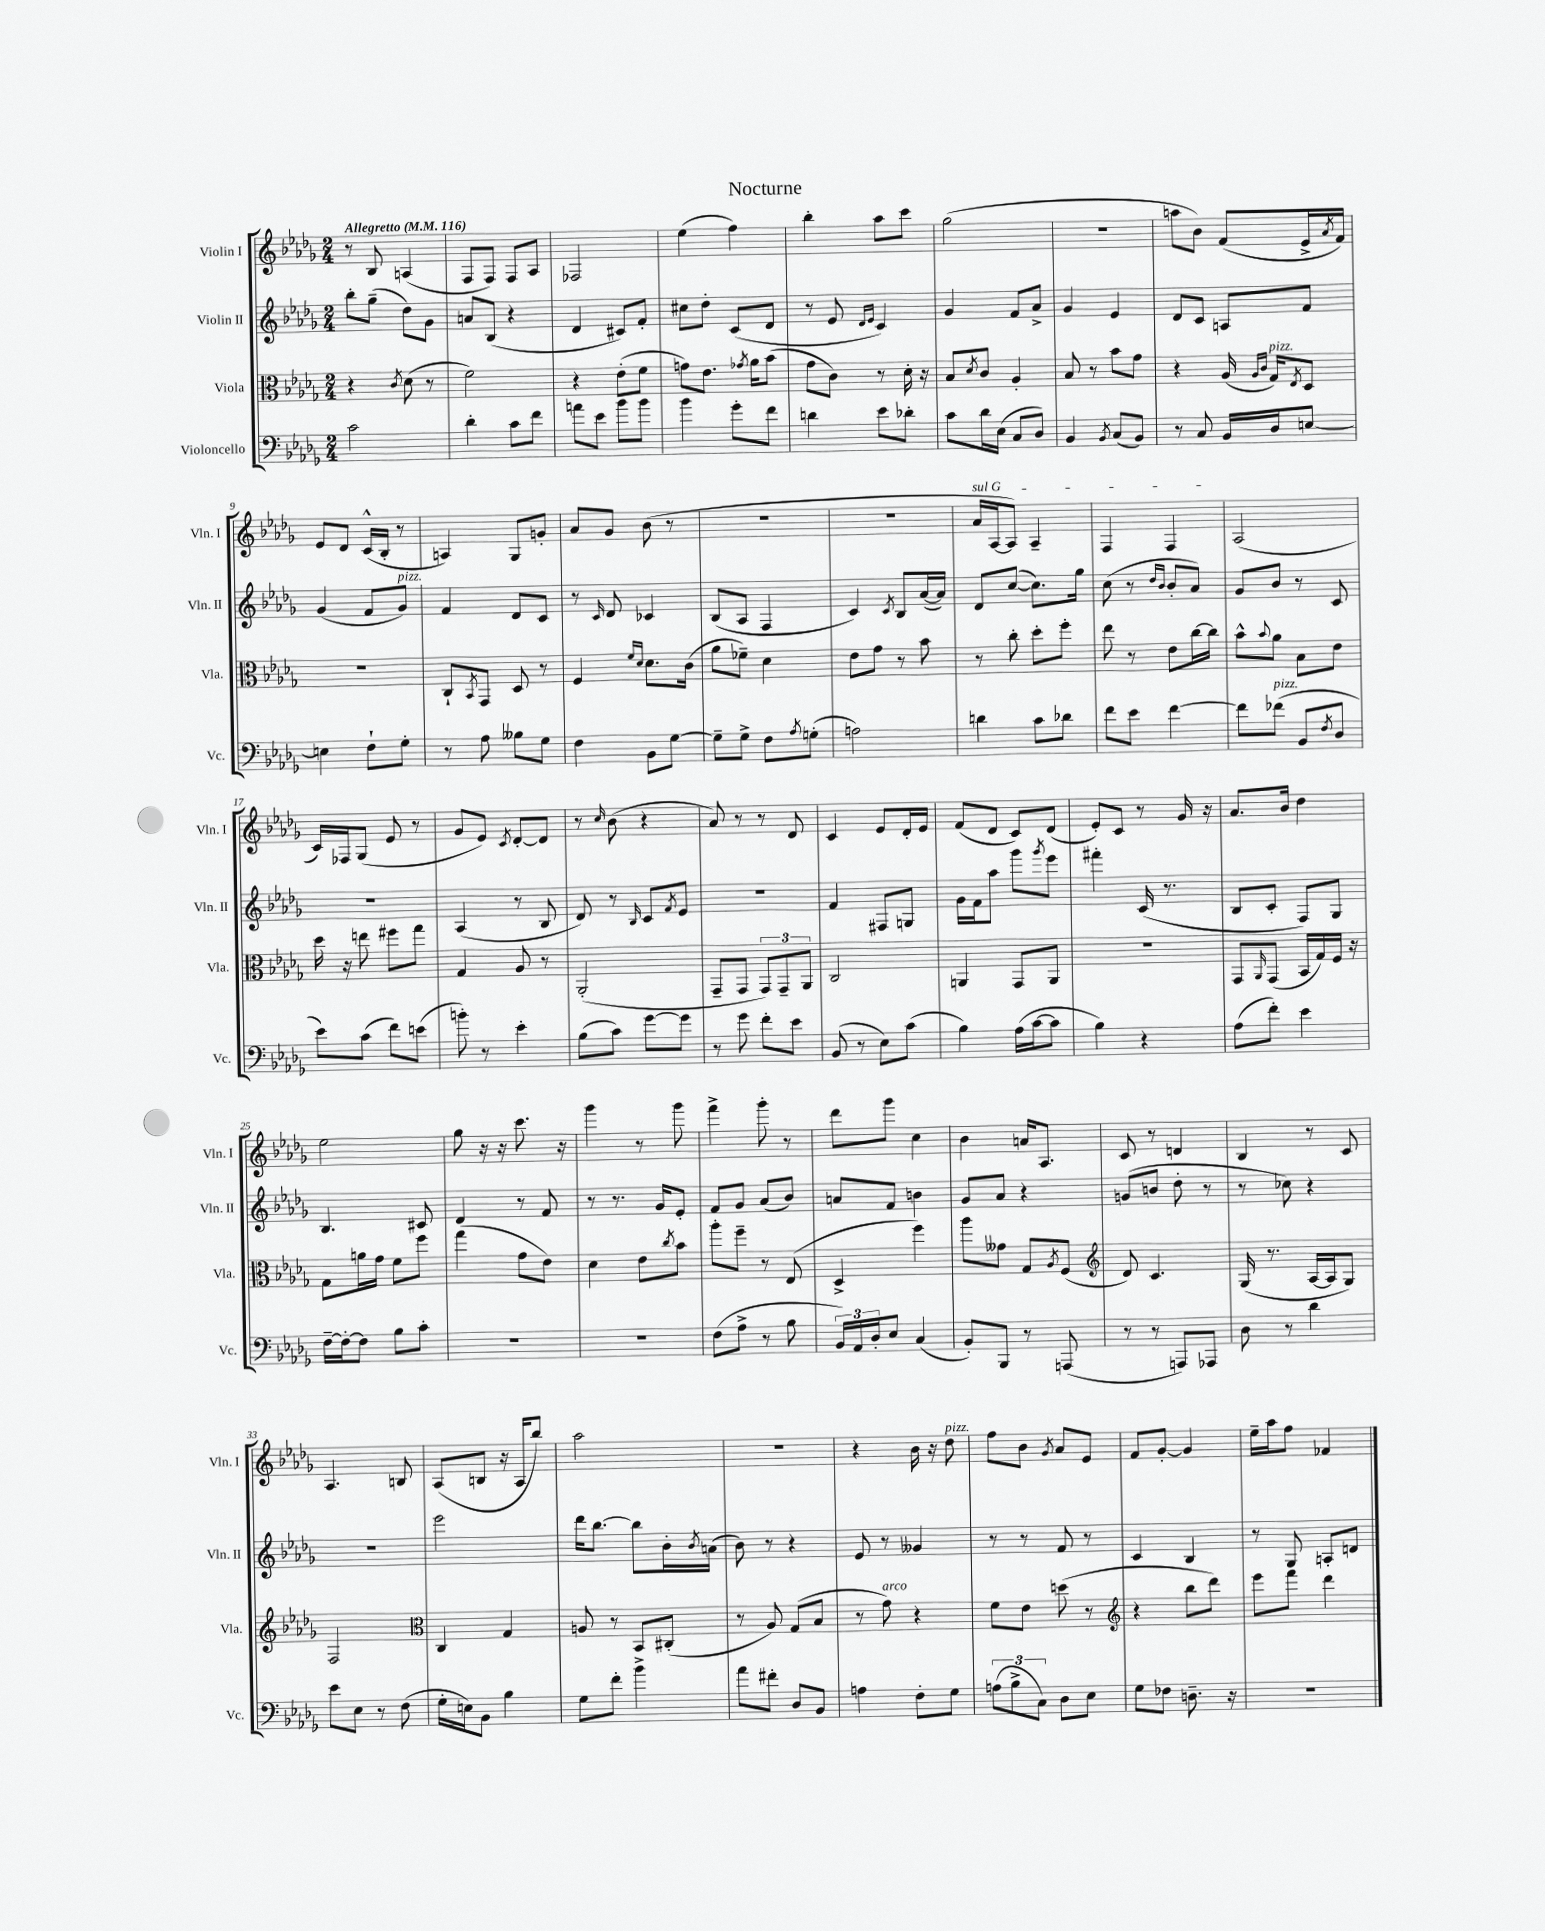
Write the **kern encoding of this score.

**kern	**kern	**kern	**kern
*staff4	*staff3	*staff2	*staff1
*clefF4	*clefC3	*clefG2	*clefG2
*k[b-e-a-d-g-]	*k[b-e-a-d-g-]	*k[b-e-a-d-g-]	*k[b-e-a-d-g-]
*M2/4	*M2/4	*M2/4	*M2/4
*MM116	*MM116	*MM116	*MM116
2c	4r	8bb-'	8r
.	.	(8gg-~	8B-
.	8qc	.	.
.	(8d-	8dd-)	(4A
.	8r	8g-	.
=	=	=	=
4d-'	2f)	8a	8F
.	.	(8B-	8F)
8c	.	4r	8F
8f	.	.	8A-
=	=	=	=
8a	4r	4d-	2F-
8e-	.	.	.
8b-	(8e-'	8c#)	.
8b-	8f	8f'	.
=	=	=	=
4b-	8g)	8cc#	(4ee-
.	8.e-	8dd-'	.
8g-'	.	(8c	4ff)
.	8qg-	.	.
.	16a-	.	.
8f	(8b-	8d-	.
=	=	=	=
4d	8g-	8r	4bb-'
.	8c)	8e-	.
.	.	16qqd-	.
.	.	16qqe-	.
8e-	8r	4c)	8aa-
8d-'	16d-'	.	8ccc
.	16r	.	.
=	=	=	=
8c	8B-	4g-	(2gg-
.	8qd-	.	.
16d-	8c	.	.
(16E-	.	.	.
8C	4A-'	8f	.
8D-)	.	8a-^	.
=	=	=	=
4BB-	8B-	4g-	2r
.	8r	.	.
8qBB-	.	.	.
(8C	8b-	4e-	.
8BB-)	8g-	.	.
=	=	=	=
8r	4r	8d-	8aa
8C	.	8c	8b-)
16BB-	(16A-	8A	(8f
.	16qqA-	.	.
.	16qqc	.	.
16D-	16G-)	.	.
.	8qE-	.	.
[8E	8D-	8f	16e-^
.	.	.	8qa-
.	.	.	16f)
=	=	=	=
4E]	2r	(4g-	8e-
.	.	.	8d-
8F`	.	8f	(16c^^
.	.	.	16B-'
8G-'	.	8g-)	8r
=	=	=	=
8r	8C`	4f	4A)
.	8qBB-	.	.
8A-	8GG-	.	.
8B--	8D-	8d-	8G-
8G-	8r	8c	8g'
=	=	=	=
4F	4F	8r	8a-
.	.	16qqc	.
.	.	8d-	8g-
.	16qqf	.	.
.	16qqd-	.	.
8BB-	8.d-	4c-	(8b-
[8G-	.	.	8r
.	(16c	.	.
=	=	=	=
8G-~]	8a-	(8B-	2r
8G-^	8f-~)	8A-	.
8F	4d-	4F	.
8qA-	.	.	.
(8G'	.	.	.
=	=	=	=
2A)	8e-	4c)	2r
.	8g-	.	.
.	.	8qc	.
.	8r	8B-	.
.	8b-	([16a-	.
.	.	16a-])	.
=	=	=	=
4d	8r	8d-	16a-
.	.	.	[16A-
.	8cc'	([8cc	8A-])
8c	8dd-'	8.cc])	4A-~
8d-	8ff'	.	.
.	.	16gg-	.
=	=	=	=
8f	8ee-	(8cc	4F
8e-	8r	8r	.
.	.	16qqdd-	.
.	.	16qqb-	.
[4f	8e-	8b-'	4F
.	[16cc	8a-)	.
.	16cc]	.	.
=	=	=	=
8f]	8b-^^	8g-	(2A-
.	8qqb-	.	.
(8f-	8a-	8b-	.
8BB-	8B-	8r	.
8qF	.	.	.
8D-	8e-	8c	.
=	=	=	=
8e-)	16dd-	2r	16c)
.	16r	.	16F-
(8c	8ee	.	(8G-
8f)	8ff#	.	8e-
(8e	8gg-	.	8r
=	=	=	=
8b')	4G-	(4A-	8g-
8r	.	.	8e-)
.	.	.	8qc
4e-'	8A-	8r	[8d-'
.	8r	8B-	8d-]
=	=	=	=
(8B-	(2AA-'	8d-)	8r
.	.	.	16qqcc
8c)	.	8r	(8b-
.	.	16qqB-	.
[8g-	.	8c	4r
.	.	8qf	.
8g-]	.	8e-	.
=	=	=	=
8r	8GG-~	2r	8a-)
8g-	8GG-	.	8r
8f'	12GG-)	.	8r
.	12GG-~	.	.
8e-	.	.	8d-
.	12AA-	.	.
=	=	=	=
(8BB-	2C	4f	4c
8r	.	.	.
8E-)	.	8F#	8e-
(8c	.	8G	16d-'
.	.	.	16e-
=	=	=	=
4B-)	4AA	16g-	(8f
.	.	16f	.
.	.	8aa-	8d-
(16A-	8GG-	8ggg-	8c)
[16c	.	.	.
.	.	8qggg-	.
8c]	8AA	8eee-	(8d-
=	=	=	=
4B-)	2r	4fff#'	8e-')
.	.	.	8c
4r	.	(16c	8r
.	.	8.r	.
.	.	.	16g-
.	.	.	16r
=	=	=	=
(8A-	8GG-	8B-	8.a-
.	16qqAA-	.	.
8f')	(8GG-	8c'	.
.	.	.	16b-
4e-	16BB-	8F)	4dd-
.	16G-)	.	.
.	16F	8G-	.
.	16r	.	.
=	=	=	=
[16F~	8G-	4.B-	2ee-
16F'_	.	.	.
8F]	16a	.	.
.	16g-	.	.
8B-	8f	.	.
8c'	8ff	8c#	.
=	=	=	=
2r	(4gg-	4d-	8gg-
.	.	.	16r
.	.	.	16r
.	8g-	8r	8.ccc
.	8e-)	8f	.
.	.	.	16r
=	=	=	=
2r	4d-	8r	4ggg-
.	.	8.r	.
.	8e-	.	8r
.	.	16g-	.
.	8qcc	.	.
.	8b-	8e-'	8ggg-
=	=	=	=
(8F	8aa-'	8f	4fff^
8A-^	8ff~	8g-	.
8r	8r	(8a-	8ggg-'
8B-	(8E-	8b-)	8r
=	=	=	=
24BB-)	4D-^	8a	8ddd-
24AA-	.	.	.
24D-'	.	.	.
8E-	.	8f	8ggg-
(4C	4ff)	4b	4cc
=	=	=	=
8BB-')	8aa-	8g-	4b-
8BBB-	8g--	8a-	.
8r	8G-	4r	16a
.	.	.	8.A-
.	8qA-	.	.
(8AAA	(8F	.	.
=	=	=	=
*	*clefG2	*	*
8r	8d-)	(8g	8c
8r	4.c	8b	8r
8AAA)	.	8dd-'	4d
8AAA-	.	8r	.
=	=	=	=
8D-	(16G-	8r	4B-
.	8.r	.	.
8r	.	8cc-)	.
4d-	[16A-	4r	8r
.	16A-]	.	.
.	8G-)	.	8c
=	=	=	=
8e-	2F	2r	4.A-
8E-	.	.	.
8r	.	.	.
(8F	.	.	8B
=	=	=	=
*	*clefC3	*	*
16G-'	4C	2eee-	(8A-
16E)	.	.	.
8BB-	.	.	8B
4B-	4G-	.	16r
.	.	.	16A-
.	.	.	8bb-)
=	=	=	=
8G-	8A	16ddd-	2aa-
.	.	[8.bb-	.
8f'	8r	.	.
4b-^	8BB-	8bb-]	.
.	(8C#'	16b-'	.
.	.	8qb-	.
.	.	(16a	.
=	=	=	=
8a-	8r	8b-)	2r
8f#'	8A-)	8r	.
8D-	(8G-	4r	.
8BB-	8B-	.	.
=	=	=	=
4A	8r	8e-	4r
.	8g-)	8r	.
8F'	4r	4g--	16b-
.	.	.	16r
8G-	.	.	8dd-
=	=	=	=
(12A	8f	8r	8ff
12B-^	.	.	.
.	8e-	8r	8b-
12C)	.	.	.
.	.	.	8qg-
8D-	(8dd	8f	8a-
8E-	8r	8r	8e-
=	=	=	=
*	*clefG2	*	*
8G-	4r	4c	8f
8F-	.	.	[8g-'
8.D~	8bb-	4B-	4g-]
.	8ddd-)	.	.
16r	.	.	.
=	=	=	=
2r	8eee-	8r	16ee-~
.	.	.	16aa-
.	8fff	8G-	8ff
.	4ddd-	8A'	4f-
.	.	8d	.
==	==	==	==
*-	*-	*-	*-
